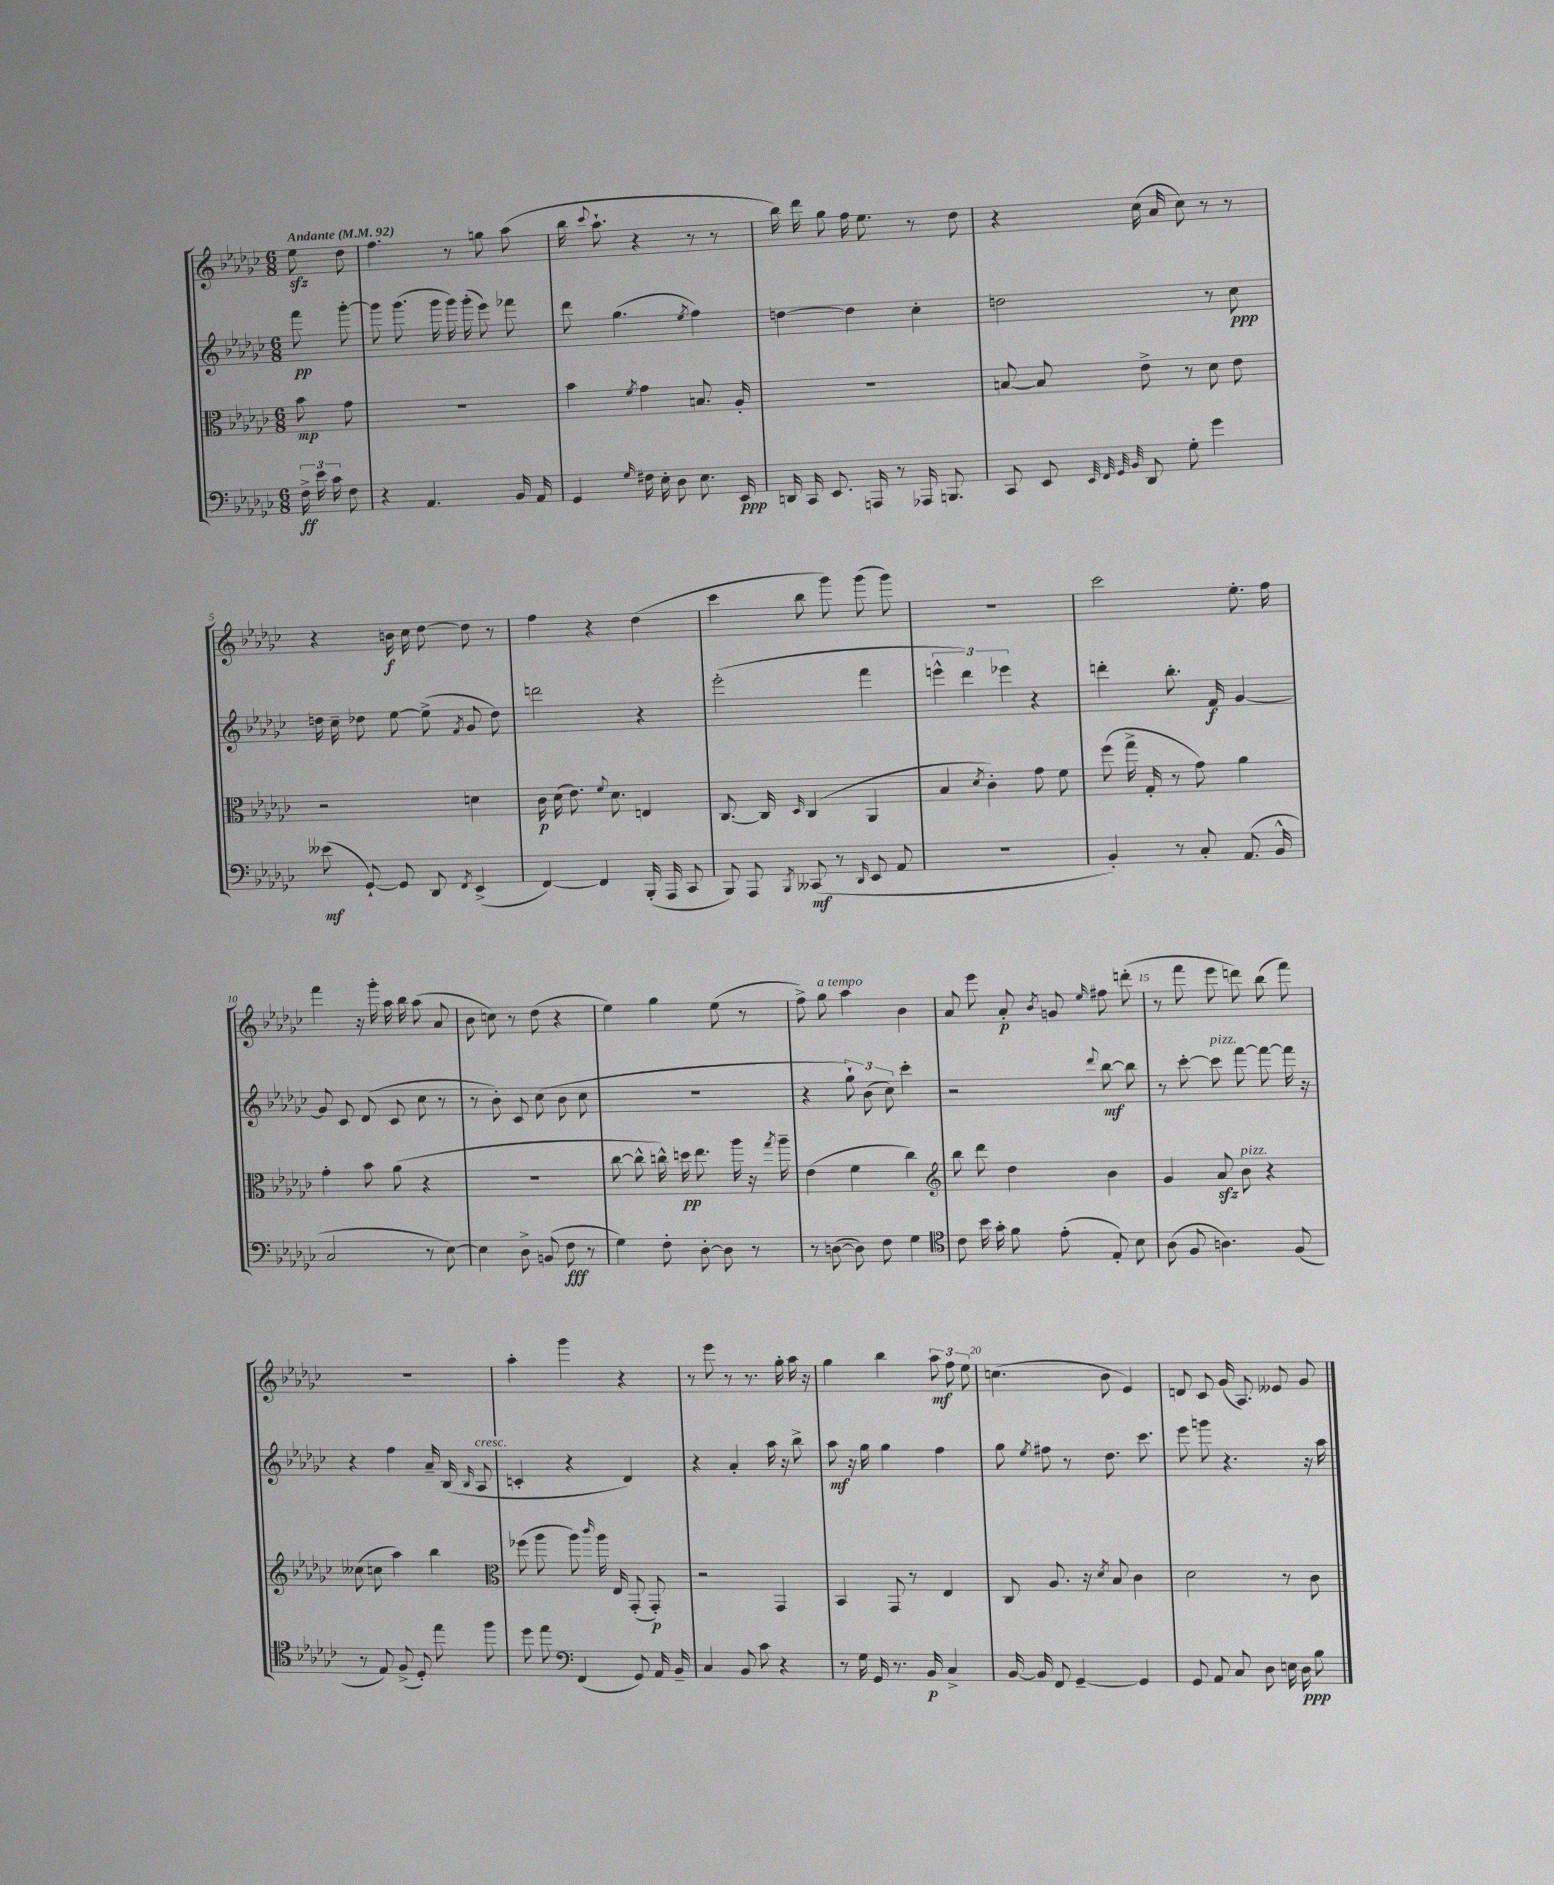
<<
\new StaffGroup <<
\new Staff = "s0" {
    \clef treble \key ges \major \numericTimeSignature \time 6/8 \partial 4 \tempo "Andante" 4 = 92
    \autoBeamOff ees''8\sfz des''8 |
    f''4. r8 g''8 aes''8( |
    bes''16 \appoggiatura { ces'''8 } aes''8.-! r4 r8 r8 |
    bes''16) des'''16 ges''8 f''16 ees''8. r8 des''8 |
    r4 ces''16( aes'16 ces''8) r8 r8 |
    r4 b'16\f ces''16 des''8~ des''8 r8 |
    f''4 r4 des''4( |
    ces'''4 bes''8 ges'''8) ges'''8( ges'''8) |
    R2. |
    ces'''2 ees''8.-. f''16 |
    f'''4 r16 ges'''16-. aes''16 bes''16 aes''8( aes'8 |
    bes'8 c''8) r8 des''8( r4 |
    ees''4) ges''4 ees''8( r8 |
    f''8->) ges''8^\markup { \italic "a tempo" } aes''4 bes'4 |
    aes'8 ees'''8 aes'8-.\p \acciaccatura { bes'8 } g'8 \grace { ees''16 } fis''8 d'''8-.( |
    r8 f'''8 ees'''8 d'''8) bes''8( f'''8) |
    R2. |
    aes''4-. ges'''4 r4 |
    r8 ees'''8 r8 r8. ges''16-. aes''16 r16 |
    ges''4 bes''4 \tuplet 3/2 { aes''8\mf f''8 ees''8 } |
    c''4.( bes'8 ees'4) |
    d'8 ces'8 ges'16( aes8.) eeses'8 ges'8 \bar "|." |
}
\new Staff = "s1" {
    \clef treble \key ges \major \numericTimeSignature \time 6/8 \partial 4
    \autoBeamOff f'''8\pp ges'''8~-. |
    ges'''8 ges'''8.( ges'''16 ges'''16) ges'''16-.( ees'''8) fes'''8 |
    des'''8 ges''4.( \acciaccatura { ees''8 } f''4) |
    d''4~ d''4 ces''4-. |
    d''2 r8 ces''8\ppp |
    d''16 ces''16-- des''8 ees''8~ ees''8->( \acciaccatura { f'8 } ges'8 des''8) |
    d'''2 r4 |
    ees'''2-.( f'''4 |
    \tuplet 3/2 { e'''4-^ des'''4) ees'''4 } r4 |
    d'''4-. bes''8.-. f'16\f ges'4~ |
    ges'8 ces'8 des'8( ces'8 ces''8 r8 |
    r8 bes'8-.) ces'8 ces''8( bes'8 ces''8 |
    R2. |
    r4 \tuplet 3/2 { ges''8-!) bes'8( ces''8) } ces'''4-. |
    r2 \appoggiatura { des'''8 } bes''8~\mf bes''8 |
    r8 ces'''8~-. ces'''8^\markup { \italic "pizz." } f'''8~ f'''8~ f'''16 r16 |
    r4 f''4 aes'16-- bes16( \grace { bes16 } aes8^\markup { \italic "cresc." } |
    c'4-. r4 des'4) |
    r4 aes'4-. aes''16 r16 bes''8-> |
    aes''8\mf r16 ges''16 ges''4 f''4 |
    ges''8 \acciaccatura { ees''8 } fis''8 r8 des''8. ces'''8. |
    ees'''8 g'''8 r4. r16 aes''16 \bar "|." |
}
\new Staff = "s2" {
    \clef alto \key ges \major \numericTimeSignature \time 6/8 \partial 4
    \autoBeamOff bes'8\mp ges'8 |
    R2. |
    bes'4 \acciaccatura { f'8 } ges'4 b8. aes16-. |
    R2. |
    b8~ b8 ees'8-> r8 des'8 ees'8 |
    r2 d'4 |
    ces'16\p des'16( ees'8.) \appoggiatura { f'8 } des'8. e4 |
    ces8.~ ces16 \grace { des16 } ces4( aes,4 |
    bes4 \acciaccatura { des'8 } ces'4-.) ges'8 f'8 |
    f''8( ges''16-> ges16-. r8 ges'8) aes'4 |
    ges'4-. bes'8 aes'8( r4 |
    R2. |
    ces''8~ ces''8-^ c''16-^) d''16\pp ees''8. aes''16 r16 \acciaccatura { ges''8 } aes''16-- |
    ees'4( f'4 ces''4) |
    \clef treble bes''8 des'''8 des''4 bes'4 |
    ges'4 aes'8\sfz bes'8^\markup { \italic "pizz." } r4 |
    ceses''8( c''8 aes''4) bes''4 |
    \clef alto fes''8( aes''8 aes''8) \grace { ces'''16 } aes''16 ees16 ges,8-.( ges,8-.\p) |
    r2 ges,4 |
    bes,4 ges,8 r8 ees4 |
    ces8 aes8. r16 \acciaccatura { des'8 } bes8 ces'4 |
    des'2 r8 ces'8 \bar "|." |
}
\new Staff = "s3" {
    \clef bass \key ges \major \numericTimeSignature \time 6/8 \partial 4
    \autoBeamOff \tuplet 3/2 { f16->\ff ees'16 ces'16 } f8 |
    r4 aes,4. bes,16 aes,16 |
    ges,4 \grace { ges16 } fis16 ees16-. des8 ees8. ees,16\ppp |
    d,16 ces,16 ees,8. a,,16 r8 aes,,16 b,,8. |
    ces,8 ees,8 \grace { ees,32 f,32 ges,32 bes,32 } des,8 ges8-. ges'4 |
    eeses'8\mf( ges,8~-!) ges,8 des,8 \acciaccatura { f,8 } ees,4->( |
    f,4~) f,4 bes,,16-.( aes,,16 ces,8 |
    bes,,8) aes,,8 \acciaccatura { bes,,8 } ceses,8\mf( r8 \grace { des,16 } ees,8 aes,8 |
    R2. |
    bes,4-.) r8 ces8-. aes,8.( bes,16-^ |
    ces2 r8 ees8~) |
    ees4 des8-> b,8( f8\fff r8 |
    ges4) f8-. des8~-. des8 r8 |
    r8 d8~( d8) f8 ges4 |
    \clef tenor ces'8 bes'16 ges'16-. f'8 ees'8-.( ees8-.) bes8 |
    aes8( f8 a4.) f8( |
    r8 ees8) f8->( des8-.) ees''8 f''8 |
    des''8 ees''8 \clef bass f,4( ges,8) aes,16 bes,16-- |
    ces4 bes,8 ces'8 r4 |
    r8 ges16 ges,16 r8. bes,16\p ces4-> |
    bes,16~ bes,16 f,8 ges,4~-- ges,4 |
    ges,8 aes,8 ces8 des8 e16 des16\ppp bes8 \bar "|." |
}
>>
>>
\layout { \context { \Score \override BarNumber.break-visibility = ##(#f #t #t) barNumberVisibility = #(every-nth-bar-number-visible 5) } }
